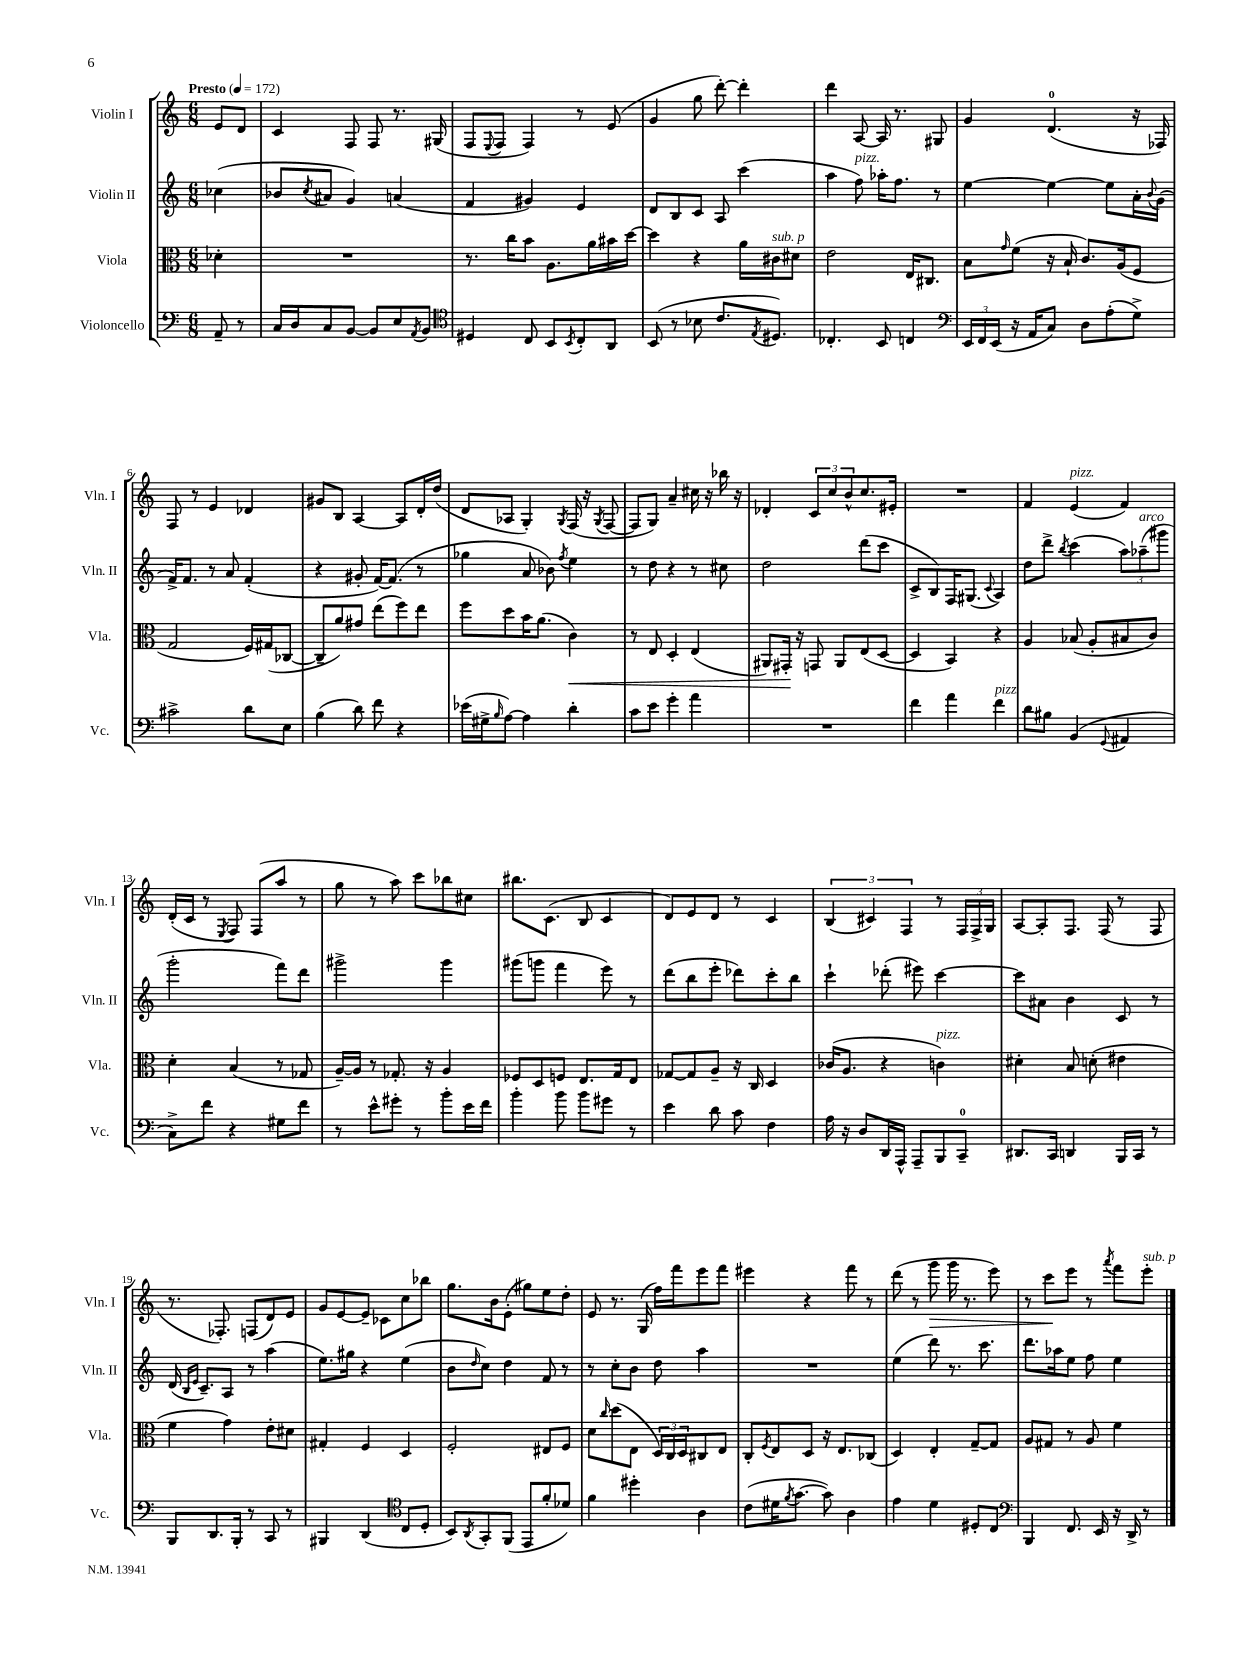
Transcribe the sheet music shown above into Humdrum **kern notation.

**kern	**kern	**dynam	**kern	**kern	**dynam
*part4	*part3	*part3	*part2	*part1	*part1
*staff4	*staff3	*staff3	*staff2	*staff1	*staff1
*I"Violoncello	*I"Viola	*	*I"Violin II	*I"Violin I	*
*I'Vc.	*I'Vla.	*	*I'Vln. II	*I'Vln. I	*
*clefF4	*clefC3	*	*clefG2	*clefG2	*
*k[]	*k[]	*	*k[]	*k[]	*
*M6/8	*M6/8	*	*M6/8	*M6/8	*
*MM172	*MM172	*	*MM172	*MM172	*
=	=	=	=	=	=
!	!	!	!	!LO:TX:a:B:t=Presto	!
8AA~/	4d-X'\	.	(4cc-X\	8e/L	.
8r	.	.	.	8d/J	.
=1	=1	=1	=1	=1	=1
16C/LL	2.r	.	8b-X/L	4c/	.
16D/J	.	.	.	.	.
.	.	.	8qcc/	.	.
8C/	.	.	8a#X/J	.	.
[8BB/J	.	.	4g/)	8F/	.
8BB/L]	.	.	.	8F/	.
8E/	.	.	(4an/	8.r	.
8qAA/	.	.	.	.	.
8BB/J	.	.	.	.	.
.	.	.	.	(16G#X/	.
=2	=2	=2	=2	=2	=2
*clefC4	*	*	*	*	*
4D#X/	8.r	.	4f/	8F/L	.
.	.	.	.	8qqE/	.
.	.	.	.	8F/J	.
.	16cc\KL	.	.	.	.
8C/	8b\J	.	4g#X/)	4F/)	.
8BB/L	8.A\L	.	.	.	.
8qBB/	.	.	.	.	.
8C'/	.	.	4e/	8r	.
.	16a\L	.	.	.	.
8AA/J	16b#X\	.	.	(8e/	.
.	[16dd\JJ	.	.	.	.
=3	=3	=3	=3	=3	=3
(8BB/	4dd\]	.	8d/L	4g/	.
8r	.	.	8B/	.	.
8B-X\	4r	.	8c/J	8gg\	.
8.c/L	.	.	8A/	[8ddd'\)	.
.	16a\LL	.	(4ccc\	4ddd'\]	.
8qE/	.	.	.	.	.
!	!LO:TX:a:i:t=sub. p	!	!	!	!
8.D#X/J)	16c#X\J	.	.	.	.
.	8d#X\J	.	.	.	.
=4	=4	=4	=4	=4	=4
4.C-X'/	2e\	.	4aa\	4ddd\	.
!	!	!	!LO:TX:a:i:t=pizz.	!	!
.	.	.	8ff\)	[8A/	.
8BB/	.	.	16aa-X'\KL	16A/]	.
.	.	.	8.ff\J	8.r	.
4Cn/	16E/KL	.	.	.	.
.	8.C#X/J	.	.	.	.
.	.	.	8r	8G#X/	.
=5	=5	=5	=5	=5	=5
*clefF4	*	*	*	*	*
24EE/LL	8B\L	.	[4ee\	4g/	.
24FF/	.	.	.	.	.
(24EE/JJ	.	.	.	.	.
.	16qqg/	.	.	.	.
16r	(8f\J	.	.	.	.
16AA/KL	.	.	.	.	.
8C/J)	16r	.	4ee\_	(4.d/	.
.	16B`/	.	.	.	.
8D\L	8.c/L)	.	.	.	.
(8A'\	.	.	8ee\L]	.	.
.	(16A/k	.	.	.	.
8G^\J)	8F/J	.	16a'\L	16r	.
.	.	.	8qqb/	.	.
.	.	.	(16g\JJ	16F-X/)	.
!!LO:LB:g=z
=6	=6	=6	=6	=6	=6
2c#X^\	2G/	.	16f^/KL)	8F/	.
.	.	.	8.f/J	.	.
.	.	.	.	8r	.
.	.	.	8r	4e/	.
.	.	.	8a/	.	.
8d\L	16F/LL)	.	(4f'/	4d-X/	.
.	(16G#X/J	.	.	.	.
8E\J	[8C-X/J	.	.	.	.
=7	=7	=7	=7	=7	=7
(4B\	8C-~/L]	.	4r	8g#X/L	.
.	8a/)	.	.	8B/J	.
8d\)	8g#X/J	.	8g#X'/	[4A/	.
8f\	(8ee\L	.	[16f/KL)	.	.
.	.	.	(8.f/J]	.	.
4r	8ff\)	.	.	8A/L]	.
.	8ee\J	.	8r	16d'/L	.
.	.	.	.	(16dd/JJ	.
=8	=8	=8	=8	=8	=8
(16e-X\LL	8ff\L	.	4gg-X\	8d/L	.
16G#X^\J	.	.	.	.	.
16qqB/	.	.	.	.	.
[8A\J)	8dd\	.	.	8A-X/J	.
4A\]	16b\K	.	8a/	4G'/)	.
.	(8.a\J	.	.	.	.
.	.	.	8b-X\)	.	.
.	.	.	8qff/	8qG/	.
!	!	!LO:HP:b	!	!	!
4d'\	4c\)	<	4ee\	(16F/	.
.	.	.	.	16r	.
.	.	.	.	8qG/	.
.	.	.	.	[8F/	.
=9	=9	=9	=9	=9	=9
8c\L	8r	.	8r	8F/L]	.
8e\J	8E/	.	8dd\	8G/J)	.
4g'\	4D'/	.	4r	4a~/	.
4a\	(4E/	.	8r	16cc#X\	.
.	.	.	.	16r	.
.	.	.	8cc#X\	16bb-X\	.
.	.	.	.	16r	.
=10	=10	=10	=10	=10	=10
2.r	8AA#X/L)	.	2dd\	4d-X'/	.
.	16GG#X'/Jk	.	.	.	.
.	16r	[	.	.	.
.	8GGn/	.	.	12c/L	.
.	.	.	.	12cc/	.
.	8AA#/L	.	.	.	.
.	.	.	.	12b^^/	.
.	(8E/	.	(8ddd\L	8.cc/	.
.	[8D/J	.	8ccc\J	.	.
.	.	.	.	16e#X'/Jk	.
=11	=11	=11	=11	=11	=11
4f\	4D/]	.	8c^/L	2.r	.
.	.	.	8B/)	.	.
4a\	4BB/)	.	16F/K	.	.
.	.	.	(8.G#X/J	.	.
.	.	.	8qqc/	.	.
!LO:TX:a:i:t=pizz.	!	!	!	!	!
4f\	4r	.	4A/)	.	.
=12	=12	=12	=12	=12	=12
8d\L	4A/	.	8dd\L	4f/	.
8B#X\J	.	.	8ddd^\J	.	.
.	.	.	8qbb/	.	.
!	!	!	!	!LO:TX:a:i:t=pizz.	!
(4BB/	(8B-X/	.	(4ccc\	(4e/	.
.	8A'/L	.	.	.	.
8qqGG/	.	.	.	.	.
4AA#X/	8B#X/	.	12aa\L)	4f/)	.
!	!	!	!LO:TX:a:i:t=arco	!	!
.	.	.	(12aa-X~\	.	.
.	8c/J)	.	.	.	.
.	.	.	12ggg#X\J	.	.
!!LO:LB:g=z
=13	=13	=13	=13	=13	=13
8C^\L)	4d'\	.	2ggg'\	(16d'/LL	.
.	.	.	.	16c/JJ	.
8f\J	.	.	.	8r	.
.	.	.	.	8qE/	.
4r	(4B/	.	.	8F/)	.
.	.	.	.	(8F/L	.
8G#X\L	8r	.	8fff\L)	8aa/J	.
8f\J	8G-X/	.	8ddd\J	8r	.
=14	=14	=14	=14	=14	=14
8r	[16A~/LL)	.	2ggg#X^\	8gg\	.
.	16A/JJ]	.	.	.	.
8e^^\L	8r	.	.	8r	.
8g#X'\J	8.G-X'/	.	.	8aa\)	.
8r	.	.	.	8ccc\L	.
.	16r	.	.	.	.
8b'\L	4A/	.	4ggg#\	8bb-X\	.
16e\L	.	.	.	8cc#X\J	.
16f\JJ	.	.	.	.	.
=15	=15	=15	=15	=15	=15
4b'\	8F-X/L	.	(8ggg#X\L	8.bb#X\L	.
.	8D/	.	8gggn\J	.	.
.	.	.	.	(8.c\J	.
8b\	8Fn/J	.	4fff\	.	.
8b\L	8.E/L	.	.	8B/	.
8g#X\J	.	.	8eee\)	4c/	.
.	16G/k	.	.	.	.
8r	8E/J	.	8r	.	.
=16	=16	=16	=16	=16	=16
4e\	[8G-X/L	.	(8ddd\L	8d/L)	.
.	8G-/]	.	8bb\	8e/	.
8d\	8A~/J	.	8eee'\J	8d/J	.
8c\	16r	.	8ddd-X\L)	8r	.
.	16C/	.	.	.	.
4F\	4D/	.	8ccc'\	4c/	.
.	.	.	8bb\J	.	.
=17	=17	=17	=17	=17	=17
16A\	(16c-X/KL	.	4ccc`\	(6B/	.
16r	8.A/J	.	.	.	.
8D/L	.	.	.	.	.
.	.	.	.	6c#X/)	.
16DD/L	4r	.	(8ddd-X'\	.	.
16AAA^^/JJ	.	.	.	.	.
.	.	.	.	6F/	.
8AAA~/L	.	.	8eee#X\)	.	.
!	!LO:TX:a:i:t=pizz.	!	!	!	!
8BBB/	4cn\)	.	[4ccc\	8r	.
8CC~/J	.	.	.	24F/LL	.
.	.	.	.	24F^/	.
.	.	.	.	24G/JJ	.
=18	=18	=18	=18	=18	=18
8.DD#X/L	4d#X'\	.	8ccc\L]	[8A/L	.
.	.	.	8a#X\J	8A'/]	.
16CC/Jk	.	.	.	.	.
4DDn/	8B/	.	4b\	8.F/J	.
.	(8dn'\	.	.	.	.
.	.	.	.	(16F/	.
16BBB/LL	4e#X\	.	8c/	8r	.
16CC/JJ	.	.	.	.	.
8r	.	.	8r	8F/	.
!!LO:LB:g=z
=19	=19	=19	=19	=19	=19
8BBB/L	4f\	.	(16d/	8.r	.
.	.	.	16qqB/LL	.	.
.	.	.	16qqe/JJ	.	.
.	.	.	8.c~/L)	.	.
8.DD/	.	.	.	.	.
.	.	.	.	8.F-X'/)	.
.	4g\)	.	8A/J	.	.
16BBB'/Jk	.	.	.	.	.
8r	.	.	8r	(8Fn/L	.
8CC/	8e'\L	.	(4aa\	8d/)	.
8r	8d#X\J	.	.	8e/J	.
=20	=20	=20	=20	=20	=20
4BBB#X/	4G#X'/	.	8.ee\L)	8g/L	.
.	.	.	.	[8e/	.
.	.	.	16gg#X\Jk	.	.
(4DD/	4F/	.	4r	8e~/J]	.
.	.	.	.	8c-X\L	.
*clefC4	*	*	*	*	*
8C/L	4D/	.	(4ee\	8cc\	.
8D'/J	.	.	.	8bb-X\J	.
=21	=21	=21	=21	=21	=21
8BB/L)	2F'/	.	8b\L	8.gg\L	.
8qAA/	.	.	16qqdd/	.	.
8GG'/	.	.	8cc\J)	.	.
.	.	.	.	16b\k	.
(8FF/J	.	.	4dd\	(8e'\J	.
8EE/L	.	.	.	8gg#X\L)	.
8f'/	8E#X/L	.	8f/	8ee\	.
8d-X/J)	8F/J	.	8r	8dd'\J	.
=22	=22	=22	=22	=22	=22
4f\	8d\L	.	8r	8e/	.
.	16qqcc/	.	.	.	.
.	(8dd\	.	8cc'\L	8.r	.
4dd#X'\	8E\J	.	8b\J	.	.
.	.	.	.	(16G/	.
.	24D/LL)	.	8dd\	16ff\LL)	.
.	24C/	.	.	.	.
.	.	.	.	16fff\J	.
.	24D/J	.	.	.	.
4A\	8C#X/	.	4aa\	8eee\	.
.	8E/J	.	.	8fff\J	.
=23	=23	=23	=23	=23	=23
(8c\L	8C'/L	.	2.r	4eee#X\	.
.	8qF/	.	.	.	.
16d#X\K	8E/	.	.	.	.
8qf/	.	.	.	.	.
[8.g\J	.	.	.	.	.
.	8D/J	.	.	4r	.
8g\])	16r	.	.	.	.
.	8.E/L	.	.	.	.
4A\	.	.	.	8fff\	.
.	(8C-X/J	.	.	8r	.
=24	=24	=24	=24	=24	=24
4e\	4D/)	.	(4ee\	(8ddd\	.
.	.	.	.	8r	.
!	!	!	!	!	!LO:HP:b
4d\	4E'/	.	8ddd\)	8ggg\	>
.	.	.	8.r	16ggg\	.
.	.	.	.	8.r	.
8D#X'/L	[8G~/L	.	.	.	.
.	.	.	8.ccc\	.	.
8C/J	8G/J]	.	.	8eee\)	.
=25	=25	=25	=25	=25	=25
*clefF4	*	*	*	*	*
4BBB/	8A/L	.	8.ddd\L	8r	.
.	8G#X/J	.	.	8ccc\L	.
.	.	.	16aa-X\k	.	.
8.FF/	8r	.	8ee\J	8eee\J	]
.	8A/	.	8ff\	8r	.
16EE/	.	.	.	.	.
.	.	.	.	8qaaa/	.
16r	4f\	.	4ee\	8fff\L	.
16DD^/	.	.	.	.	.
!	!	!	!	!LO:TX:a:i:t=sub. p	!
8r	.	.	.	8eee'\J	.
==	==	==	==	==	==
*-	*-	*-	*-	*-	*-
